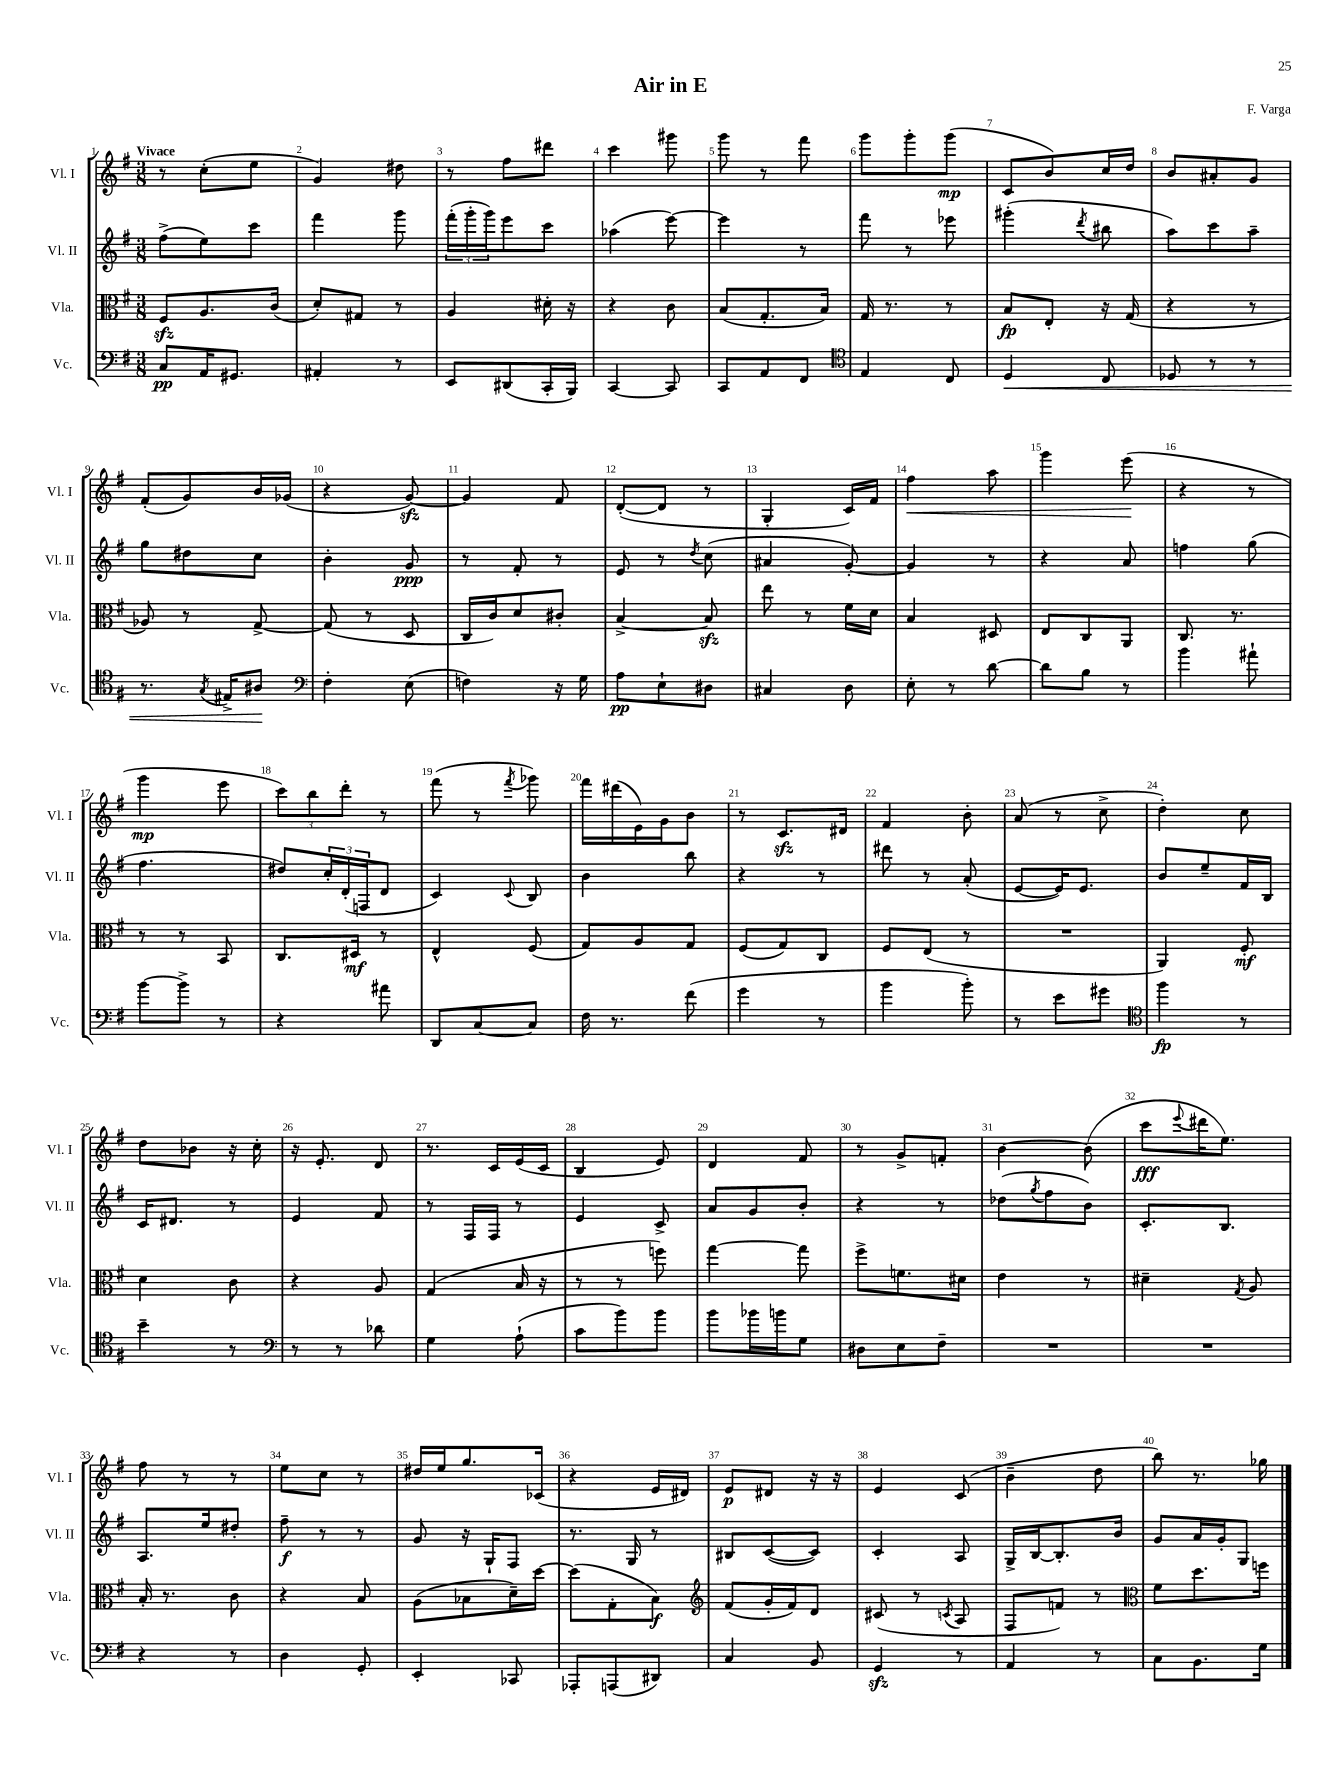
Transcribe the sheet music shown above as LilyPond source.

\header { title = "Air in E" composer = "F. Varga" }
<<
\new StaffGroup <<
\new Staff = "s0" \with { instrumentName = "Vl. I" shortInstrumentName = "Vl. I" } {
    \clef treble \key g \major \numericTimeSignature \time 3/8 \tempo "Vivace"
    r8 c''8-.( e''8 |
    g'4) dis''8 |
    r8 fis''8 dis'''8 |
    c'''4 gis'''8 |
    g'''8 r8 fis'''8 |
    g'''8 g'''8-. g'''8\mp( |
    c'8 b'8) c''16 d''16 |
    b'8 ais'8-. g'8 |
    fis'8-.( g'8) b'16 ges'16( |
    r4 g'8~\sfz) |
    g'4 fis'8 |
    d'8~-.( d'8 r8 |
    g4-. c'16) fis'16 |
    fis''4\< a''8 |
    g'''4 e'''8\!( |
    r4 r8 |
    g'''4\mp e'''8 |
    \tuplet 3/2 { c'''8) b''8 d'''8-. } r8 |
    fis'''8( r8 \acciaccatura { fis'''8 } ges'''8) |
    fis'''16 dis'''16( e'16) g'16 b'8 |
    r8 c'8.\sfz dis'16 |
    fis'4 b'8-. |
    a'8( r8 c''8-> |
    d''4-.) c''8 |
    d''8 bes'8 r16 c''16-. |
    r16 e'8.-. d'8 |
    r8. c'16 e'16( c'16 |
    b4 e'8) |
    d'4 fis'8 |
    r8 g'8-> f'8-. |
    b'4~ b'8( |
    c'''8\fff \appoggiatura { e'''8 } dis'''16 e''8.) |
    fis''8 r8 r8 |
    e''8 c''8 r8 |
    dis''16 e''16 g''8. ces'16( |
    r4 e'16 dis'16) |
    e'8\p dis'8 r16 r16 |
    e'4 c'8( |
    b'4-- d''8 |
    b''8) r8. ges''16 \bar "|." |
}
\new Staff = "s1" \with { instrumentName = "Vl. II" shortInstrumentName = "Vl. II" } {
    \clef treble \key g \major \numericTimeSignature \time 3/8
    fis''8->( e''8) c'''8 |
    fis'''4 g'''8 |
    \tuplet 3/2 { fis'''16-.( g'''16-. g'''16) } e'''8 c'''8 |
    aes''4( e'''8~) |
    e'''4 r8 |
    fis'''8 r8 ees'''8 |
    gis'''4-.( \acciaccatura { d'''8 } bis''8 |
    a''8) c'''8 a''8-- |
    g''8 dis''8 c''8 |
    b'4-. g'8\ppp |
    r8 fis'8-. r8 |
    e'8 r8 \acciaccatura { d''8 } c''8( |
    ais'4 g'8~-.) |
    g'4 r8 |
    r4 a'8 |
    f''4 g''8( |
    fis''4. |
    dis''8) \tuplet 3/2 { c''16-. d'16-.( f16 } d'8 |
    c'4) \appoggiatura { c'8 } b8 |
    b'4 b''8 |
    r4 r8 |
    dis'''8 r8 a'8-.( |
    e'8~ e'16) e'8. |
    b'8 e''8-- fis'16 b16 |
    c'16 dis'8. r8 |
    e'4 fis'8 |
    r8 fis16 fis16 r8 |
    e'4 c'8-> |
    a'8 g'8 b'8-. |
    r4 r8 |
    des''8( \acciaccatura { g''8 } fis''8 b'8) |
    c'8.-. b8. |
    a8. e''16 dis''8-. |
    fis''8--\f r8 r8 |
    g'8 r16 g16-! fis8 |
    r8. g16 r8 |
    bis8 c'8~( c'8) |
    c'4-. a8 |
    g16-> b16~ b8.-. b'16 |
    g'8 a'16 g'16-. g8 \bar "|." |
}
\new Staff = "s2" \with { instrumentName = "Vla." shortInstrumentName = "Vla." } {
    \clef alto \key g \major \numericTimeSignature \time 3/8
    fis8\sfz a8. c'16( |
    d'8-.) gis8 r8 |
    a4 dis'16-. r16 |
    r4 c'8 |
    b8( g8.-. b16) |
    g16 r8. r8 |
    b8\fp e8-. r16 g16( |
    r4 r8 |
    aes8) r8 g8~-> |
    g8( r8 d8 |
    c16 c'16) d'8 cis'8-. |
    b4~-> b8\sfz |
    e''8 r8 fis'16 d'16 |
    b4 dis8 |
    e8 c8 a,8 |
    c8. r8. |
    r8 r8 b,8 |
    c8. dis16\mf r8 |
    e4-^ fis8( |
    g8) a8 g8 |
    fis8( g8) c8 |
    fis8 e8( r8 |
    R4. |
    a,4) fis8-.\mf |
    d'4 c'8 |
    r4 a8 |
    g4( b16 r16 |
    r8 r8 f''8) |
    g''4~ g''8 |
    fis''8-> f'8. dis'16 |
    e'4 r8 |
    dis'4-- \acciaccatura { g8 } a8 |
    b16-. r8. c'8 |
    r4 b8 |
    a8( bes8 d'16--) d''16~ |
    d''8( g8-. b8\f) |
    \clef treble fis'8( g'16-. fis'16) d'8 |
    cis'8( r8 \acciaccatura { c'8 } a8 |
    fis8 f'8) r8 |
    \clef alto fis'8 d''8. f''16 \bar "|." |
}
\new Staff = "s3" \with { instrumentName = "Vc." shortInstrumentName = "Vc." } {
    \clef bass \key g \major \numericTimeSignature \time 3/8
    c8\pp a,16 gis,8. |
    ais,4-. r8 |
    e,8 dis,8( c,16-. b,,16) |
    c,4~ c,8 |
    c,8 a,8 fis,8 |
    \clef tenor e4 c8 |
    d4\< c8 |
    des8 r8 r8 |
    r8. \acciaccatura { g8 } eis16-> ais8\! |
    \clef bass fis4-. e8( |
    f4) r16 g16 |
    a8\pp e8-! dis8 |
    cis4 d8 |
    e8-. r8 d'8~ |
    d'8 b8 r8 |
    b'4 ais'8-! |
    b'8~ b'8-> r8 |
    r4 ais'8 |
    d,8 c8~ c8 |
    fis16 r8. fis'8( |
    g'4 r8 |
    b'4 b'8-.) |
    r8 e'8 gis'8 |
    \clef tenor fis''4\fp r8 |
    b'4-- r8 |
    \clef bass r8 r8 des'8 |
    g4 a8-!( |
    c'8 b'8) b'8 |
    b'8 bes'16 b'16 g8 |
    dis8 e8 fis8-- |
    R4. |
    R4. |
    r4 r8 |
    d4 g,8-. |
    e,4-. ces,8 |
    aes,,8-. a,,8( dis,8) |
    c4 b,8 |
    g,4\sfz r8 |
    a,4 r8 |
    c8 b,8. g16 \bar "|." |
}
>>
>>
\layout { \context { \Score \override BarNumber.break-visibility = ##(#f #t #t) barNumberVisibility = #all-bar-numbers-visible } }
